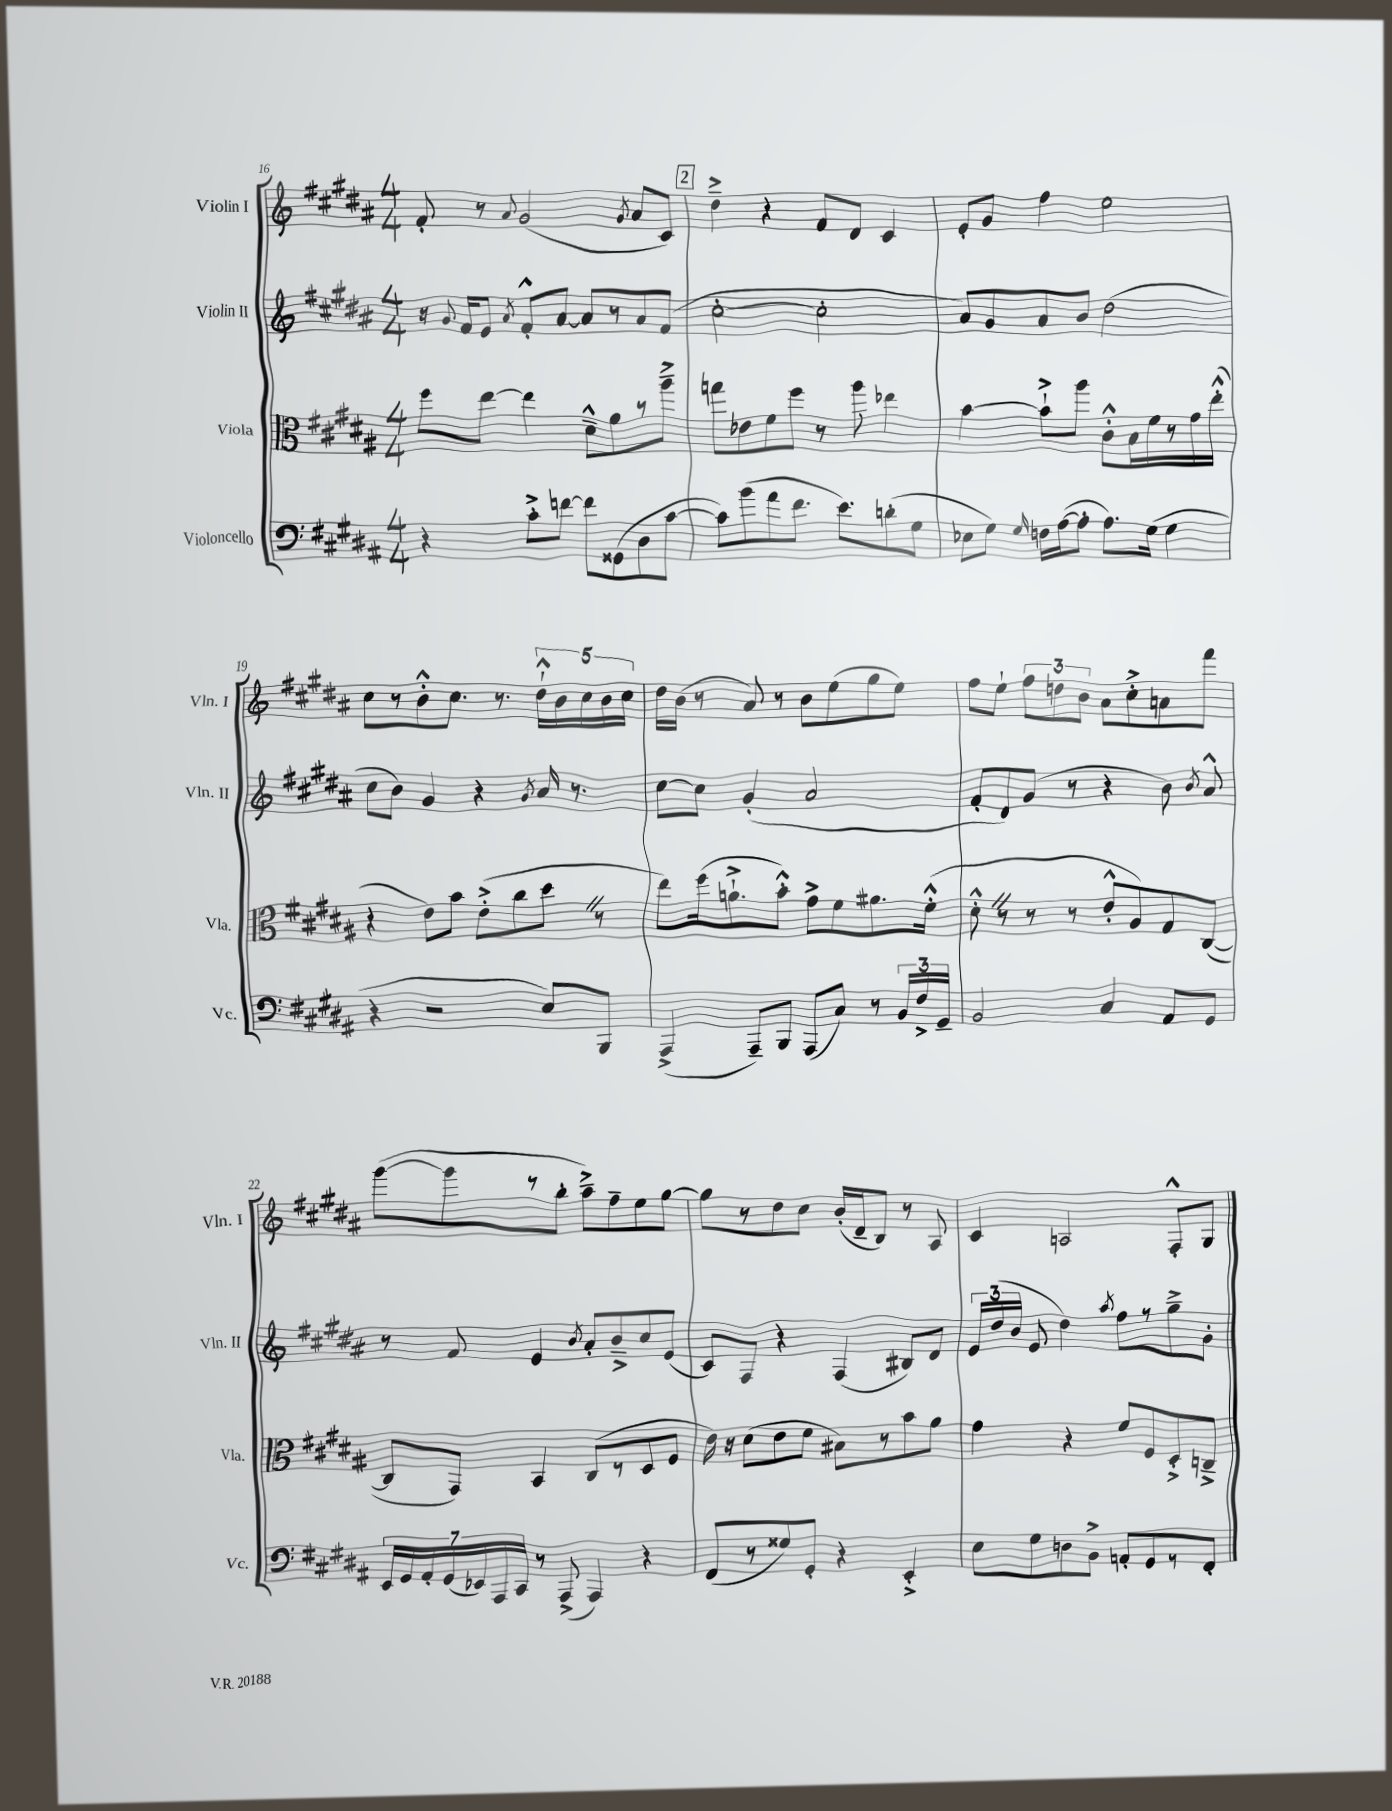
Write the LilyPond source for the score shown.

<<
\new StaffGroup <<
\new Staff = "s0" \with { instrumentName = "Violin I" shortInstrumentName = "Vln. I" } {
    \clef treble \key b \major \numericTimeSignature \time 4/4
    \autoBeamOff fis'8-. r8 \appoggiatura { ais'8 } gis'2( \acciaccatura { gis'8 } ais'8[ cis'8]) |
    \mark \markup { \box "2" } dis''4---> r4 fis'8[ dis'8] cis'4 |
    e'8[-. gis'8] fis''4 e''2 |
    cis''8[ r8 b'8-.-^ cis''8.] r8. \tuplet 5/4 { dis''16[-!-^ b'16 cis''16 b'16 cis''16] } |
    dis''16[ b'16]( r8 ais'8) r8 b'8[ e''8( gis''8 e''8]) |
    fis''8[ e''8]-! \tuplet 3/2 { fis''8[ d''8 b'8] } ais'8[ cis''8-.-> a'8 fis'''8] |
    gis'''8[~( gis'''8 r8 b''8]-. ais''8[--->) fis''8-- e''8 gis''8]~ |
    gis''8[ r8 dis''8 cis''8] b'16[-.( dis'16-- b8]) r8 ais8 |
    cis'4 a2 fis8[-.-^ gis8] \bar "|." |
}
\new Staff = "s1" \with { instrumentName = "Violin II" shortInstrumentName = "Vln. II" } {
    \clef treble \key b \major \numericTimeSignature \time 4/4
    \autoBeamOff r16 \appoggiatura { gis'8 } fis'16[ e'8] \acciaccatura { ais'8 } fis'8[-.-^ ais'8]~ ais'8[ r8 ais'8 fis'8]( |
    \mark \markup { \box "2" } cis''2~-. cis''2-. |
    ais'8[) gis'8 ais'8 b'8] dis''2( |
    cis''8[ b'8]) gis'4 r4 \acciaccatura { gis'8 } ais'16 r8. |
    cis''8[~ cis''8] gis'4-.( ais'2 |
    fis'8[-. dis'8) gis'8]( r8 r4 b'8) \acciaccatura { b'8 } ais'8-^ |
    r8 fis'8 e'4 \acciaccatura { b'8 } ais'8[-. b'8---> cis''8 e'8]( |
    cis'8[) fis8] r4 fis4( bis8[) dis'8] |
    \tuplet 3/2 { e'16[ dis''16( b'16] } e'8 dis''4) \acciaccatura { ais''8 } fis''8[ r8 gis''8---> gis'8]-. \bar "|." |
}
\new Staff = "s2" \with { instrumentName = "Viola" shortInstrumentName = "Vla." } {
    \clef alto \key b \major \numericTimeSignature \time 4/4
    \autoBeamOff fis''8[ e''8]~ e''4 dis'8[---^ ais'8 r8 ais''8]---> |
    \mark \markup { \box "2" } g''8[ ees'8 fis'8 fis''8] r8 ais''8 ees''4 |
    b'4~ b'8[-!-> ais''8] cis'8[-.-^ b16 fis'16 r8 gis'16 e''16]-.-^( |
    r4 e'8[) b'8] e'8[-.->( cis''8 dis''8] \once \override BreathingSign.text = \markup { \musicglyph "scripts.caesura.straight" } \breathe r8 |
    e''8[) fis''16( a'8.-!-> b'8]-.-^) gis'8[-> fis'8 ais'8. fis'16]-.-^( |
    dis'8-.-^ \once \override BreathingSign.text = \markup { \musicglyph "scripts.caesura.straight" } \breathe r8 r8 r8 e'8[-.-^ ais8) gis8 cis8]~( |
    cis8[ gis,8]) b,4 cis8[( r8 dis8 fis8] |
    e'16) r16 dis'8[( e'8 fis'8] bis8[) r8 b'8 ais'8] |
    gis'4 r4 fis'8[ fis8 dis8-.-> c8]---> \bar "|." |
}
\new Staff = "s3" \with { instrumentName = "Violoncello" shortInstrumentName = "Vc." } {
    \clef bass \key b \major \numericTimeSignature \time 4/4
    \autoBeamOff r4 cis'8[-.-> f'8]~ f'8[ gisis,8( dis8 cis'8]~ |
    \mark \markup { \box "2" } cis'8[) b'8( ais'8 fis'8.] e'8.[) d'8-.( gis8] |
    ees8[ gis8]) \grace { gis16 } f16[ ais16~( ais8]-. ais8.[) gis16]( gis4 |
    r4 r2 e8[) b,,8] |
    ais,,4->( ais,,8[--) b,,8] ais,,8[( cis8]) r8 \tuplet 3/2 { b,16[ fis16-> gis,16]-- } |
    b,2 cis4 ais,8[ gis,8] |
    \tuplet 7/4 { e,16[ gis,16 ais,16-. gis,16( ees,16) ais,,16 cis,16] } r8 ais,,8->( ais,,4) r4 |
    fis,8[( r8 gisis8) gis,8]-. r4 e,4-.-> |
    e8[ gis8 d8 b,8]-> a,8[-. gis,8 r8 fis,8]-. \bar "|." |
}
>>
>>
\layout { \context { \Score currentBarNumber = #16 } }
